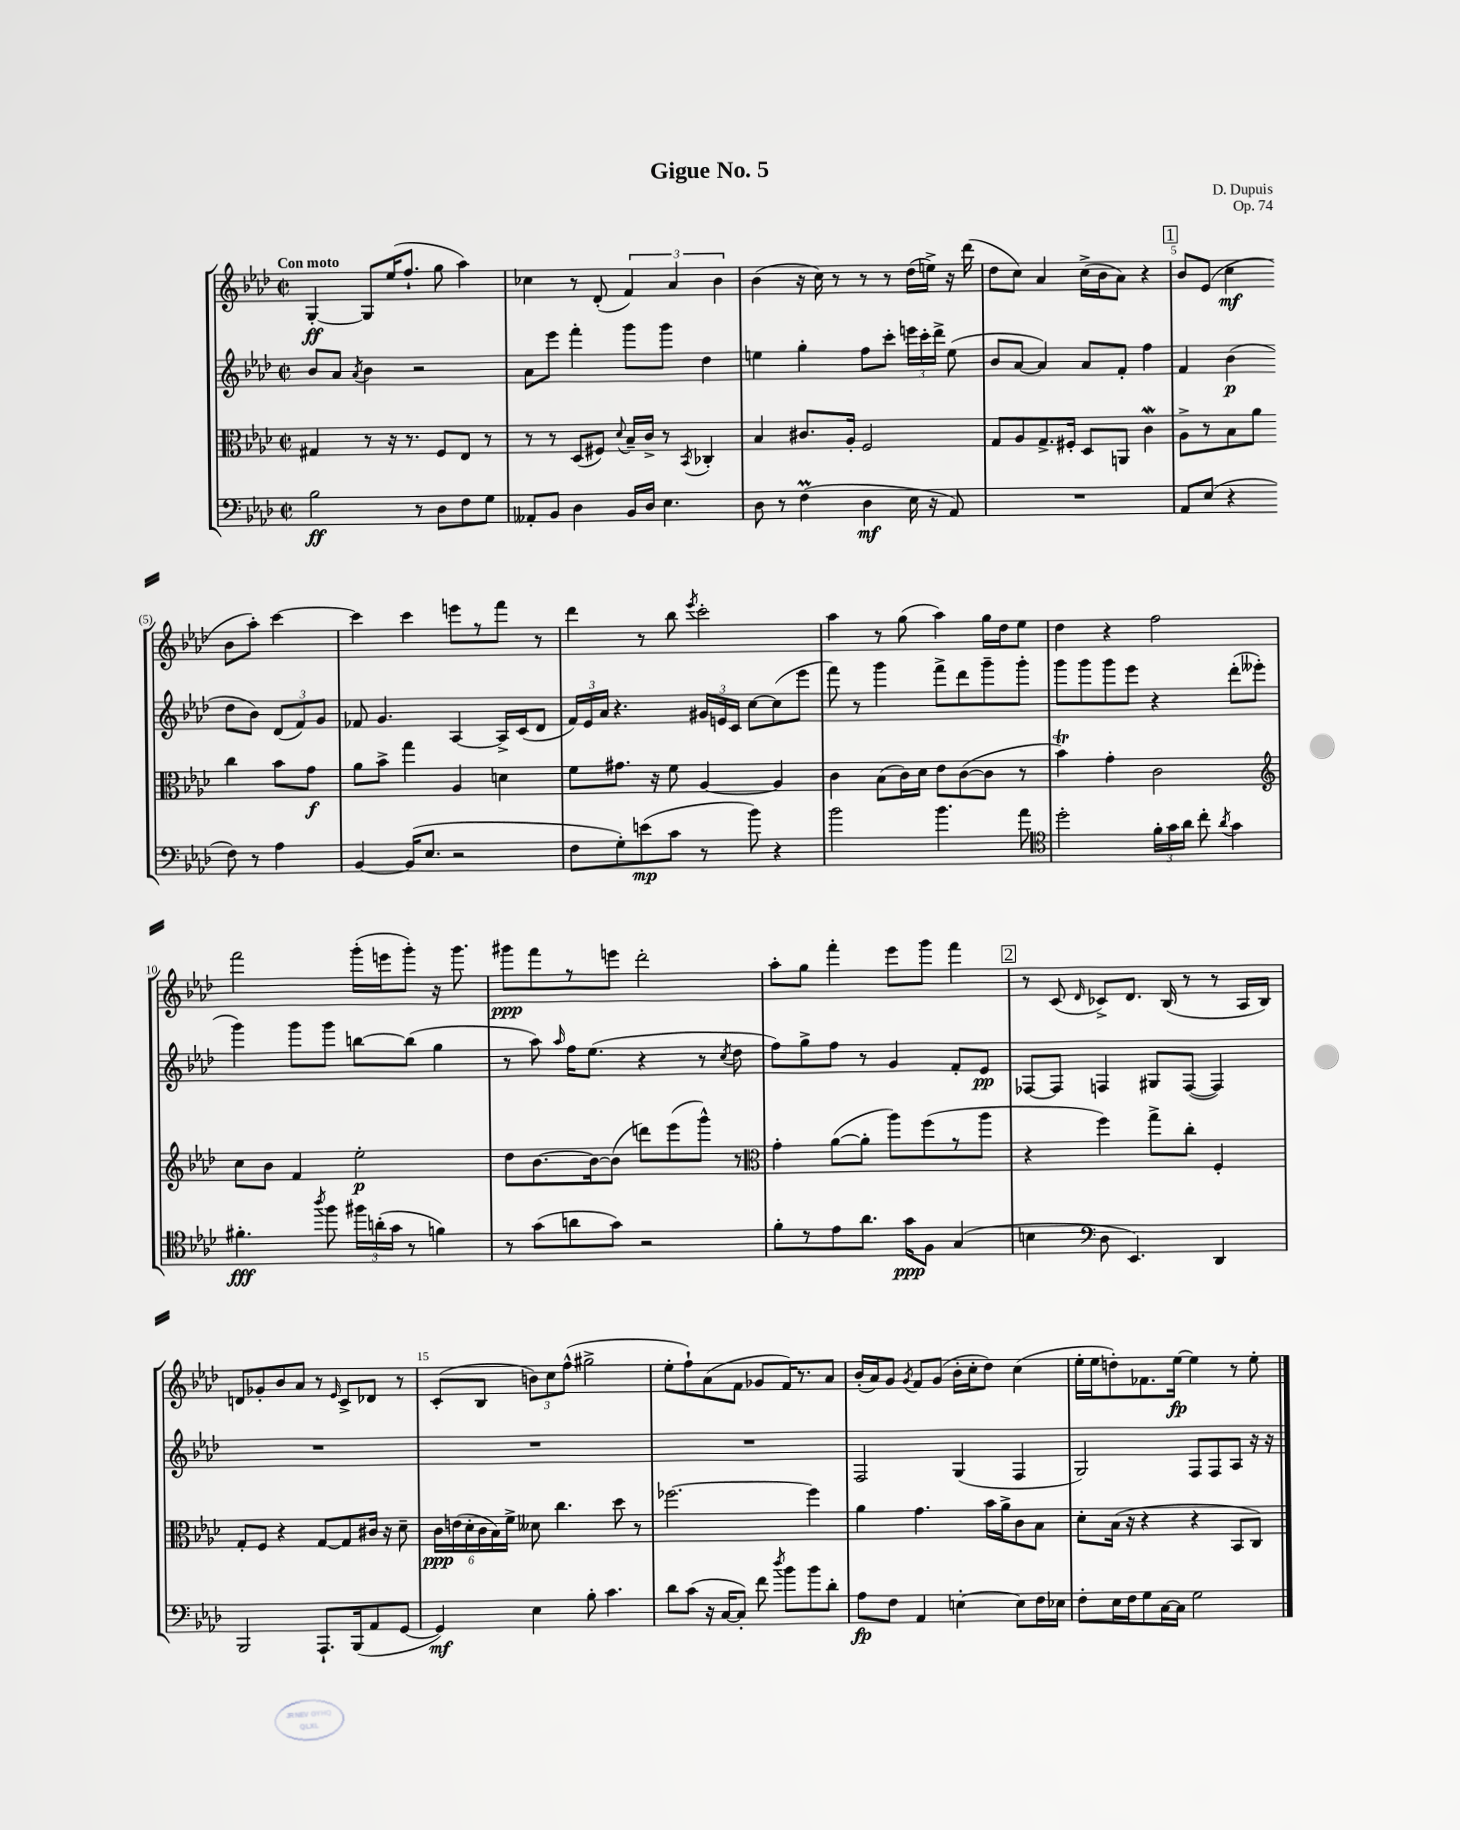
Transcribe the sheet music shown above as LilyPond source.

\header { title = "Gigue No. 5" composer = "D. Dupuis" opus = "Op. 74" }
<<
\new StaffGroup <<
\new Staff = "s0" {
    \clef treble \key aes \major \defaultTimeSignature \time 2/2 \tempo "Con moto"
    \autoBeamOff g4~-.\ff g8[ ees''16( f''8.]-! g''8 aes''4) |
    ces''4 r8 des'8-.( \tuplet 3/2 { f'4) aes'4 bes'4 } |
    bes'4( r16 c''16) r8 r8 r8 des''16[( e''16]->) r16 des'''16( |
    des''8[ c''8]) aes'4 c''16[->( bes'16 aes'8]) r4 |
    \mark \markup { \box "1" } bes'8[ ees'8]( c''4\mf bes'8[ aes''8]-.) c'''4~ |
    c'''4 c'''4 e'''8[ r8 f'''8] r8 |
    des'''4 r8 bes''8 \acciaccatura { ees'''8 } c'''2-. |
    aes''4 r8 g''8( aes''4) g''16[ des''16 ees''8] |
    des''4 r4 f''2 |
    f'''2 g'''16[-.( e'''16 g'''8]-.) r16 g'''8. |
    gis'''8[\ppp f'''8 r8 e'''8] des'''2-. |
    aes''8[-. g''8] f'''4-. ees'''8[ g'''8] f'''4 |
    \mark \markup { \box "2" } r8 c'8( \grace { des'16 } ces'8[->) des'8.] bes16( r8 r8 aes16[ bes16]) |
    d'8[ ges'8-. bes'8 aes'8] r8 \grace { ees'16 } c'8[-> des'8] r8 |
    c'8[-.( bes8] \tuplet 3/2 { b'8[) c''8 f''8]-^( } gis''2-> |
    ees''8[-. f''8-!) aes'8( f'8] ges'8[ f'16) r8. aes'8] |
    bes'16[-.( aes'16) g'8] \acciaccatura { g'8 } f'8[ g'8]( bes'16[-. c''16-. des''8]) c''4( |
    ees''16[-. ees''16 d''8-.) fes'8. ees''16]~\fp ees''4 r8 ees''8-. \bar "|." |
}
\new Staff = "s1" {
    \clef treble \key aes \major \defaultTimeSignature \time 2/2
    \autoBeamOff bes'8[ aes'8] \acciaccatura { aes'8 } bes'4 r2 |
    aes'8[ ees'''8] f'''4-. g'''8[ g'''8] des''4 |
    e''4 g''4-. f''8[ c'''8]-. \tuplet 3/2 { e'''16[ c'''16-. des'''16]-> } e''8( |
    bes'8[ aes'8]~ aes'4) aes'8[ f'8]-. f''4 |
    \mark \markup { \box "1" } f'4 bes'4\p( des''8[ bes'8]) \tuplet 3/2 { des'8[( f'8) g'8] } |
    fes'8 g'4. aes4~ aes16[-> c'16( des'8] |
    \tuplet 3/2 { f'16[) ees'16 aes'16] } r4. \tuplet 3/2 { gis'16[ e'16 c'16] } c''8[~ c''8( ees'''8] |
    f'''8) r8 g'''4 f'''8[-> des'''8 g'''8-- g'''8]-. |
    g'''8[ g'''8 g'''8 ees'''8] r4 des'''8[-.( eeses'''8]-. |
    g'''4) g'''8[ g'''8] b''8[~ b''8]( g''4 |
    r8 aes''8) \grace { aes''16 } f''16[ ees''8.]( r4 r8 \acciaccatura { c''8 } des''8 |
    f''8[) g''8-> f''8] r8 g'4 f'8[-. ees'8]\pp |
    \mark \markup { \box "2" } fes8[~ fes8] f4 gis8[ f8]~( f4) |
    R1 |
    R1 |
    R1 |
    f2 g4( f4 |
    g2) f8[ f8 aes8] r16 r16 \bar "|." |
}
\new Staff = "s2" {
    \clef alto \key aes \major \defaultTimeSignature \time 2/2
    \autoBeamOff gis4 r8 r16 r8. f8[ ees8] r8 |
    r8 r8 des8[( fis8]) \appoggiatura { des'8 } bes16[-- c'16]-> r8 \acciaccatura { bes,8 } ces4-. |
    bes4 cis'8.[ aes16]-. f2 |
    g8[ aes8 g8.-> fis16]-. des8[ a,8] c'4\mordent |
    \mark \markup { \box "1" } aes8[-> r8 bes8 aes'8] c''4 bes'8[ g'8]\f |
    aes'8[ bes'8]-> g''4 aes4 d'4 |
    f'8[ gis'8.] r16 f'8 aes4~ aes4 |
    c'4 bes8[( c'16) des'16] ees'8[ c'8~( c'8] r8 |
    bes'4\trill) g'4-. c'2 |
    \clef treble c''8[ bes'8] f'4 ees''2-.\p |
    des''8[ bes'8.~ bes'16~ bes'8]( d'''8[) ees'''8( g'''8]-^) r8 |
    \clef alto g'4-. aes'8[~( aes'8]-. aes''8[) f''8( r8 aes''8] |
    \mark \markup { \box "2" } r4 f''4) g''8[-> c''8]-. f4-. |
    g8[-. f8] r4 g8[~ g8 cis'16] r16 des'8-- |
    \tuplet 6/4 { c'16[\ppp e'16( des'16-. c'16 bes16) f'16]-> } deses'8 c''4. des''8 r8 |
    fes''2.~ fes''4 |
    aes'4 g'4. bes'16[ aes'16-> c'8 bes8] |
    des'8[-. bes16]( r16 r4 r4 bes,8[ c8]) \bar "|." |
}
\new Staff = "s3" {
    \clef bass \key aes \major \defaultTimeSignature \time 2/2
    \autoBeamOff bes2\ff r8 des8[ f8 g8] |
    aeses,8[-. bes,8] des4 bes,16[ des16] ees4. |
    des8 r8 f4\prall( des4\mf ees16 r16 aes,8) |
    R1 |
    \mark \markup { \box "1" } aes,8[ ees8]( r4 f8) r8 aes4 |
    bes,4~ bes,16[( ees8.] r2 |
    f8[ g8-.) e'8\mp( c'8] r8 bes'8) r4 |
    bes'2 bes'4. aes'8 |
    \clef tenor des''2-. \tuplet 3/2 { f'16[-. g'16 aes'16] } c''8-. \acciaccatura { aes'8 } g'4 |
    fis'4.-.\fff \acciaccatura { aes''8 } f''8 \tuplet 3/2 { fis''16[ a'16-.( g'16] } r8 f'4) |
    r8 g'8[( a'8 g'8]) r2 |
    f'8[-. r8 ees'8 aes'8.] g'16[\ppp f8] g4( |
    \mark \markup { \box "2" } b4 \clef bass des8 ees,4.) des,4 |
    bes,,2 aes,,8.[-! bes,,16( aes,8 g,8]~ |
    g,4\mf) ees4 bes8-. c'4. |
    des'8[ c'8]( r16 c16[~ c8]-.) f'8 \acciaccatura { des''8 } bes'8[ bes'8 des'8]-. |
    aes8[\fp f8] aes,4 e4~-. e8[ f16 ees16] |
    f8[-. ees16 f16 g8 c16~ c16] g2 \bar "|." |
}
>>
>>
\layout { \context { \Score \override BarNumber.break-visibility = ##(#f #t #t) barNumberVisibility = #(every-nth-bar-number-visible 5) } }
